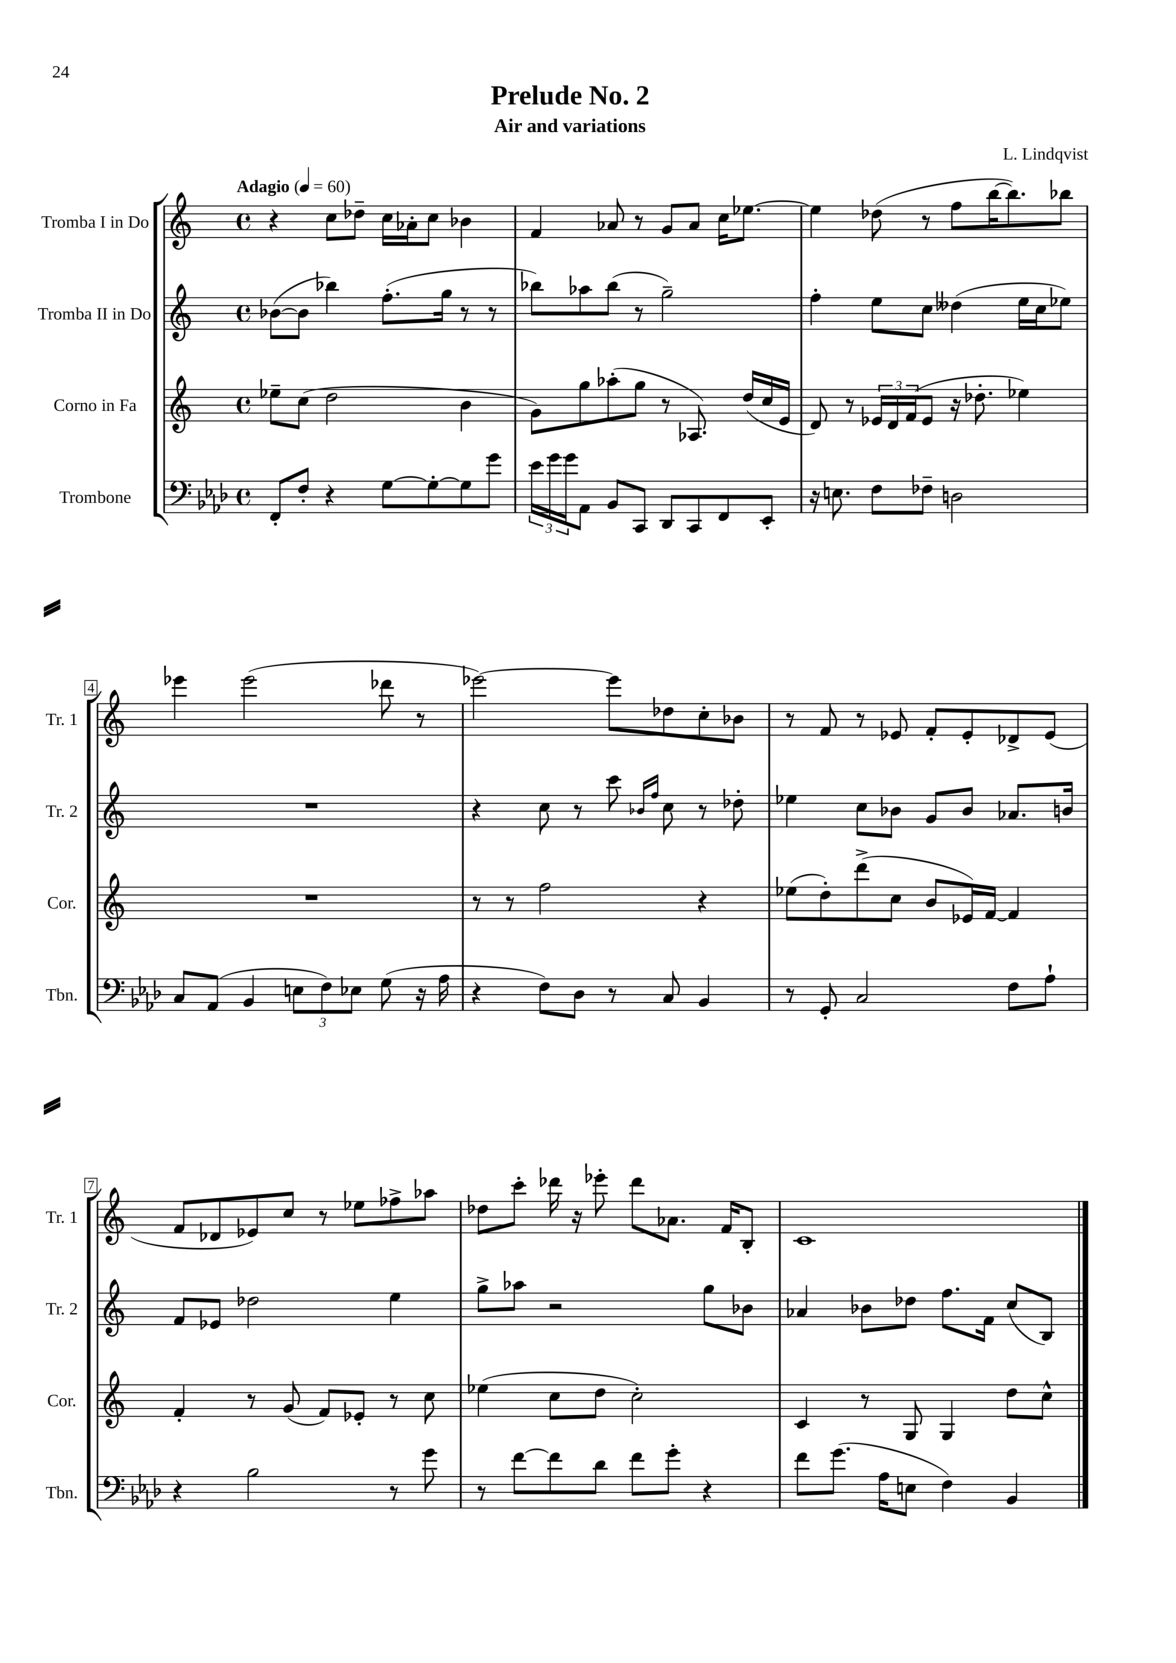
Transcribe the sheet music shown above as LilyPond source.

\header { title = "Prelude No. 2" composer = "L. Lindqvist" subtitle = "Air and variations" }
<<
\new StaffGroup <<
\new Staff = "s0" \with { instrumentName = "Tromba I in Do" shortInstrumentName = "Tr. 1" } {
    \clef treble \key c \major \defaultTimeSignature \time 4/4 \tempo "Adagio" 4 = 60
    r4 c''8 des''8-- c''16 aes'16-. c''8 bes'4 |
    f'4 aes'8 r8 g'8 aes'8 c''16 ees''8.~ |
    ees''4 des''8( r8 f''8 b''16~ b''8.) bes''8 |
    ees'''4 ees'''2( des'''8 r8 |
    ees'''2~) ees'''8 des''8 c''8-. bes'8 |
    r8 f'8 r8 ees'8 f'8-. ees'8-. des'8-> ees'8( |
    f'8 des'8 ees'8) c''8 r8 ees''8 fes''8-> aes''8 |
    des''8 c'''8-. des'''16 r16 ees'''8-. des'''8 aes'8. f'16 b8-. |
    c'1 \bar "|." |
}
\new Staff = "s1" \with { instrumentName = "Tromba II in Do" shortInstrumentName = "Tr. 2" } {
    \clef treble \key c \major \defaultTimeSignature \time 4/4
    bes'8~( bes'8 bes''4) f''8.-.( g''16 r8 r8 |
    bes''8) aes''8 bes''8( r8 g''2--) |
    f''4-. e''8 c''8 deses''4( e''16 c''16 ees''8) |
    R1 |
    r4 c''8 r8 c'''8 \grace { bes'16 f''16 } c''8 r8 des''8-. |
    ees''4 c''8 bes'8 g'8 bes'8 aes'8. b'16 |
    f'8 ees'8 des''2 e''4 |
    g''8-> aes''8 r2 g''8 bes'8 |
    aes'4 bes'8 des''8 f''8. f'16 c''8( b8) \bar "|." |
}
\new Staff = "s2" \with { instrumentName = "Corno in Fa" shortInstrumentName = "Cor." } {
    \clef treble \key c \major \defaultTimeSignature \time 4/4
    ees''8-- c''8( d''2 b'4 |
    g'8) g''8 aes''8-.( g''8 r8 aes8.) d''16( c''16 e'16 |
    d'8) r8 \tuplet 3/2 { ees'16 d'16 f'16( } ees'8 r16 des''8.-. ees''4) |
    R1 |
    r8 r8 f''2 r4 |
    ees''8( d''8-.) d'''8->( c''8 b'8 ees'16) f'16~ f'4 |
    f'4-. r8 g'8( f'8) ees'8-. r8 c''8 |
    ees''4( c''8 d''8 c''2-.) |
    c'4 r8 g8 g4 d''8 c''8-^ \bar "|." |
}
\new Staff = "s3" \with { instrumentName = "Trombone" shortInstrumentName = "Tbn." } {
    \clef bass \key aes \major \defaultTimeSignature \time 4/4
    f,8-. f8-. r4 g8~ g8~-. g8 g'8 |
    \tuplet 3/2 { ees'16 g'16 g'16 } aes,8 bes,8 c,8 des,8 c,8 f,8 ees,8-. |
    r16 e8. f8 fes8-- d2 |
    c8 aes,8( bes,4 \tuplet 3/2 { e8 f8) ees8 } g8( r16 aes16 |
    r4 f8) des8 r8 c8 bes,4 |
    r8 g,8-. c2 f8 aes8-! |
    r4 bes2 r8 g'8 |
    r8 f'8~ f'8 des'8 f'8 g'8-. r4 |
    f'8 g'8.( aes16 e8 f4) bes,4 \bar "|." |
}
>>
>>
\layout { \context { \Score \override BarNumber.stencil = #(make-stencil-boxer 0.1 0.3 ly:text-interface::print) } }
